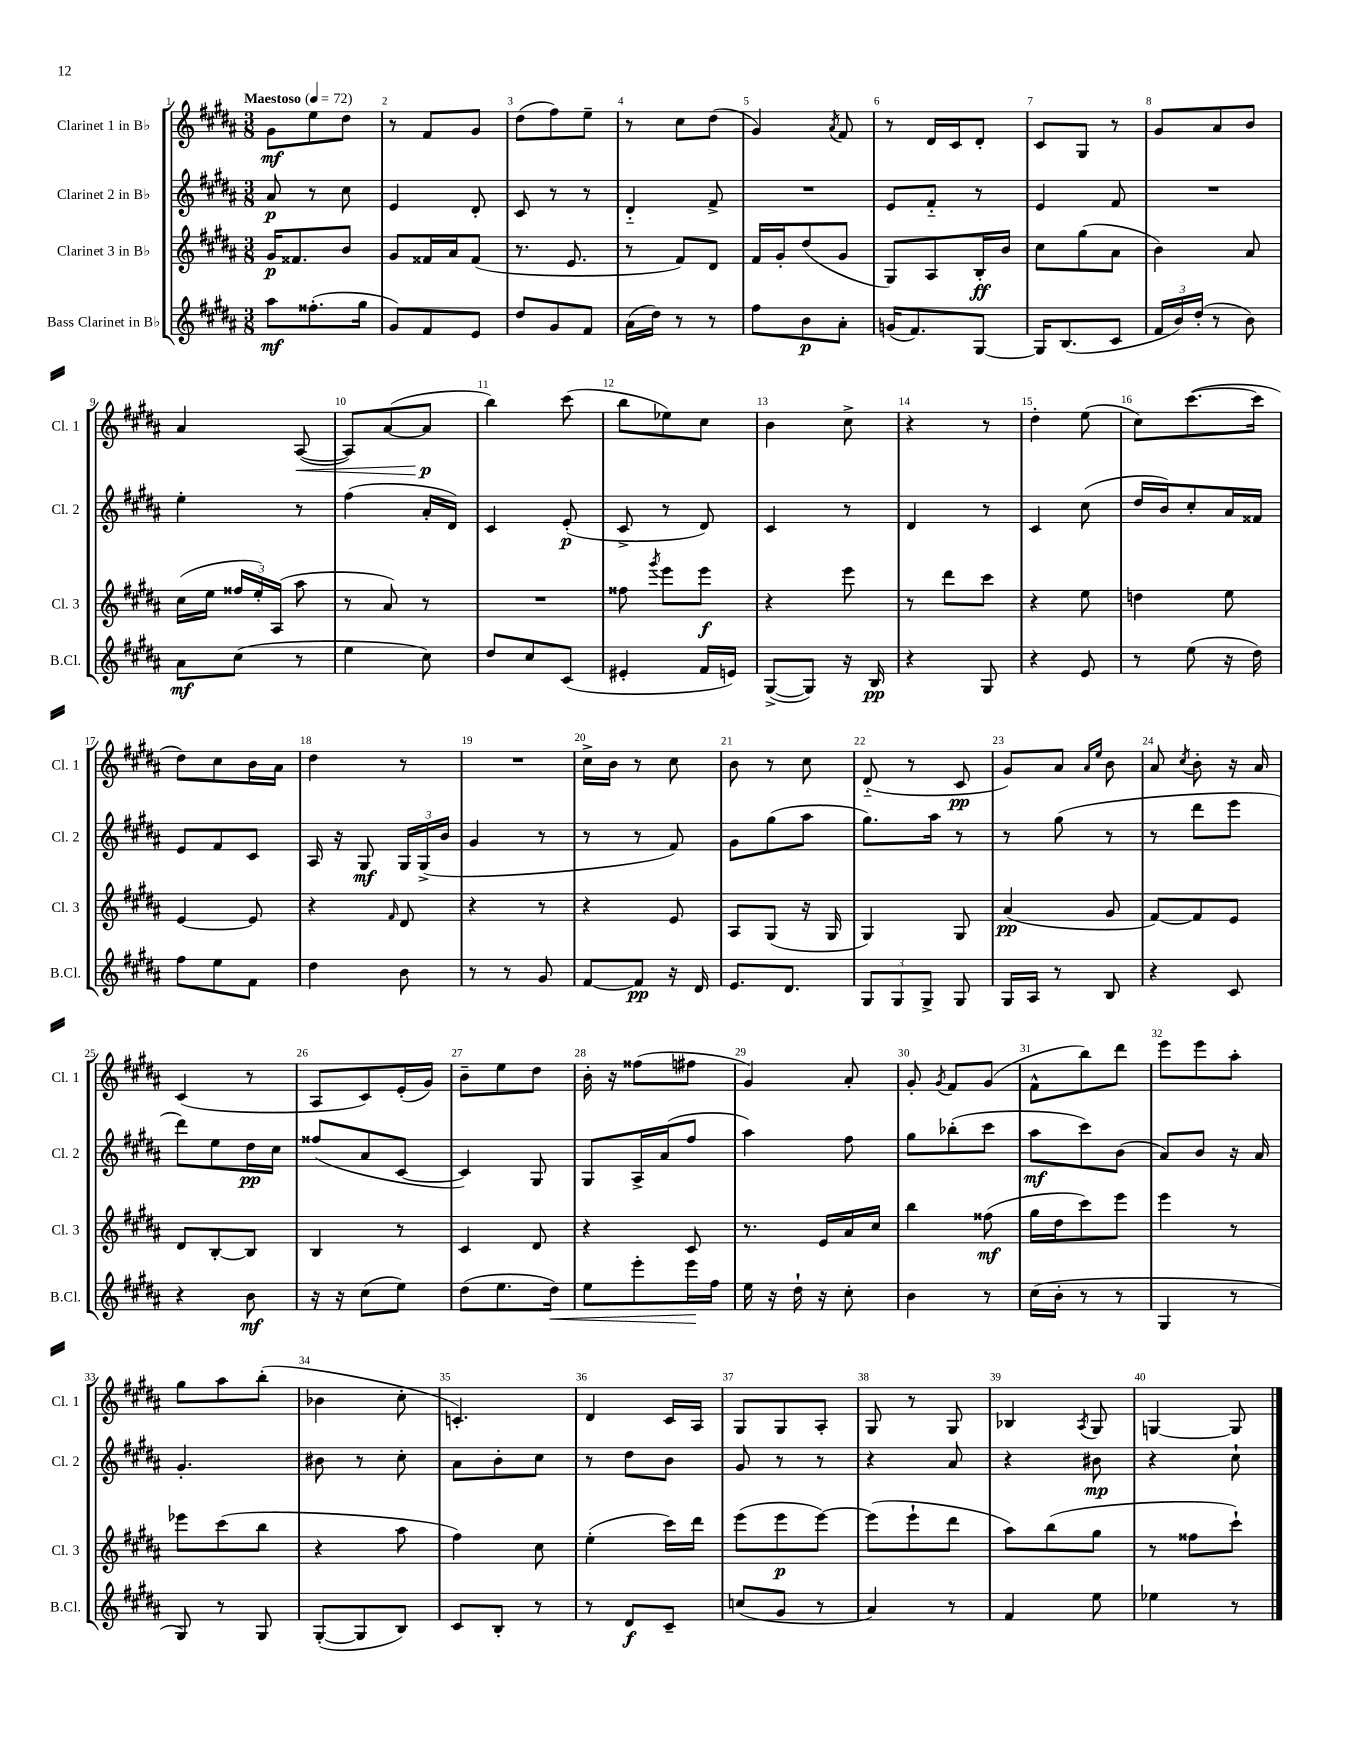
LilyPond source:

<<
\new StaffGroup <<
\new Staff = "s0" \with { instrumentName = "Clarinet 1 in Bb" shortInstrumentName = "Cl. 1" } {
    \clef treble \key b \major \numericTimeSignature \time 3/8 \tempo "Maestoso" 4 = 72
    \autoBeamOff gis'8[\mf e''8 dis''8] |
    r8 fis'8[ gis'8] |
    dis''8[( fis''8) e''8]-- |
    r8 cis''8[ dis''8]( |
    gis'4) \acciaccatura { ais'8 } fis'8 |
    r8 dis'16[ cis'16 dis'8]-. |
    cis'8[ gis8] r8 |
    gis'8[ ais'8 b'8] |
    ais'4 ais8~\<( |
    ais8[) ais'8~( ais'8]\p\! |
    b''4) cis'''8( |
    b''8[ ees''8) cis''8] |
    b'4 cis''8-> |
    r4 r8 |
    dis''4-. e''8( |
    cis''8[) cis'''8.~( cis'''16] |
    dis''8[) cis''8 b'16 ais'16] |
    dis''4 r8 |
    R4. |
    cis''16[-> b'16] r8 cis''8 |
    b'8 r8 cis''8 |
    dis'8-_( r8 cis'8\pp |
    gis'8[) ais'8] \grace { ais'16[ e''16] } b'8 |
    ais'8 \acciaccatura { cis''8 } b'8-. r16 ais'16 |
    cis'4( r8 |
    ais8[ cis'8) e'16-.( gis'16]) |
    b'8[-- e''8 dis''8] |
    b'16-. r16 fisis''8[( fis''8] |
    gis'4) ais'8-. |
    gis'8-. \acciaccatura { gis'8 } fis'8[ gis'8]( |
    fis'8[-^ b''8) dis'''8] |
    e'''8[ e'''8 ais''8]-. |
    gis''8[ ais''8 b''8]-.( |
    bes'4 cis''8-. |
    c'4.-.) |
    dis'4 cis'16[ ais16] |
    gis8[ gis8 ais8]-. |
    gis8 r8 gis8 |
    bes4 \acciaccatura { ais8 } gis8 |
    g4~ g8 \bar "|." |
}
\new Staff = "s1" \with { instrumentName = "Clarinet 2 in Bb" shortInstrumentName = "Cl. 2" } {
    \clef treble \key b \major \numericTimeSignature \time 3/8
    \autoBeamOff ais'8\p r8 cis''8 |
    e'4 dis'8-. |
    cis'8 r8 r8 |
    dis'4-_ fis'8-> |
    R4. |
    e'8[ fis'8]-_ r8 |
    e'4 fis'8 |
    R4. |
    e''4-. r8 |
    fis''4( ais'16[-. dis'16]) |
    cis'4 e'8-.\p( |
    cis'8-> r8 dis'8) |
    cis'4 r8 |
    dis'4 r8 |
    cis'4 cis''8( |
    dis''16[ b'16) cis''8-. ais'16 fisis'16] |
    e'8[ fis'8 cis'8] |
    ais16 r16 gis8\mf \tuplet 3/2 { gis16[ gis16->( b'16] } |
    gis'4 r8 |
    r8 r8 fis'8) |
    gis'8[ gis''8( ais''8] |
    gis''8.[) ais''16] r8 |
    r8 gis''8( r8 |
    r8 dis'''8[ e'''8] |
    dis'''8[) e''8 dis''16\pp cis''16] |
    fisis''8[( ais'8 cis'8]~ |
    cis'4) gis8 |
    gis8[ ais16-> ais'16( fis''8] |
    ais''4) fis''8 |
    gis''8[ bes''8-.( cis'''8] |
    ais''8[\mf cis'''8) b'8]( |
    ais'8[) b'8] r16 ais'16 |
    gis'4.-. |
    bis'8 r8 cis''8-. |
    ais'8[ b'8-. cis''8] |
    r8 dis''8[ b'8] |
    gis'8 r8 r8 |
    r4 ais'8 |
    r4 bis'8\mp |
    r4 cis''8-! \bar "|." |
}
\new Staff = "s2" \with { instrumentName = "Clarinet 3 in Bb" shortInstrumentName = "Cl. 3" } {
    \clef treble \key b \major \numericTimeSignature \time 3/8
    \autoBeamOff gis'16[\p fisis'8. b'8] |
    gis'8[ fisis'16 ais'16 fisis'8]( |
    r8. e'8. |
    r8 fis'8[) dis'8] |
    fis'16[ gis'16-. dis''8( gis'8] |
    gis8[) ais8 b16-.\ff b'16] |
    cis''8[ gis''8( ais'8] |
    b'4) ais'8 |
    cis''16[( e''16] \tuplet 3/2 { fisis''16[ e''16-.) ais16]( } ais''8 |
    r8 ais'8) r8 |
    R4. |
    fisis''8 \acciaccatura { gis'''8 } e'''8[ e'''8]\f |
    r4 e'''8 |
    r8 dis'''8[ cis'''8] |
    r4 e''8 |
    d''4 e''8 |
    e'4~ e'8 |
    r4 \grace { fis'16 } dis'8 |
    r4 r8 |
    r4 e'8 |
    ais8[ gis8]( r16 gis16 |
    gis4) gis8 |
    ais'4\pp( gis'8 |
    fis'8[~) fis'8 e'8] |
    dis'8[ b8~-. b8] |
    b4 r8 |
    cis'4 dis'8 |
    r4 cis'8 |
    r8. e'16[ ais'16 cis''16] |
    b''4 fisis''8\mf( |
    gis''16[ dis''16 cis'''8) e'''8] |
    e'''4 r8 |
    ees'''8[ cis'''8( b''8] |
    r4 ais''8 |
    fis''4) cis''8 |
    e''4-.( cis'''16[) dis'''16] |
    e'''8[( e'''8\p e'''8]~) |
    e'''8[( e'''8-! dis'''8] |
    ais''8[) b''8( gis''8] |
    r8 fisis''8[ cis'''8]-!) \bar "|." |
}
\new Staff = "s3" \with { instrumentName = "Bass Clarinet in Bb" shortInstrumentName = "B.Cl." } {
    \clef treble \key b \major \numericTimeSignature \time 3/8
    \autoBeamOff ais''8[\mf fisis''8.-.( gis''16] |
    gis'8[) fis'8 e'8] |
    dis''8[ gis'8 fis'8] |
    ais'16[( dis''16]) r8 r8 |
    fis''8[ b'8\p ais'8]-. |
    g'16[( fis'8.) gis8]~ |
    gis16[ b8.( cis'8] |
    \tuplet 3/2 { fis'16[ b'16) dis''16]-.( } r8 b'8) |
    ais'8[\mf cis''8]( r8 |
    e''4 cis''8) |
    dis''8[ cis''8 cis'8]( |
    eis'4-. fis'16[ e'16]) |
    gis8[~->( gis8]) r16 b16\pp |
    r4 gis8 |
    r4 e'8 |
    r8 e''8( r16 dis''16) |
    fis''8[ e''8 fis'8] |
    dis''4 b'8 |
    r8 r8 gis'8 |
    fis'8[~ fis'8]\pp r16 dis'16 |
    e'8.[ dis'8.] |
    \tuplet 3/2 { gis8[ gis8 gis8]-> } gis8 |
    gis16[ ais16] r8 b8 |
    r4 cis'8 |
    r4 b'8\mf |
    r16 r16 cis''8[( e''8]) |
    dis''8[( e''8. dis''16]\<) |
    e''8[ e'''8-. e'''16\! fis''16] |
    e''16 r16 dis''16-! r16 cis''8-. |
    b'4 r8 |
    cis''16[( b'16]-. r8 r8 |
    gis4 r8 |
    gis8) r8 gis8 |
    gis8[~-.( gis8 b8]) |
    cis'8[ b8]-. r8 |
    r8 dis'8[\f cis'8]-- |
    c''8[( gis'8] r8 |
    ais'4) r8 |
    fis'4 e''8 |
    ees''4 r8 \bar "|." |
}
>>
>>
\layout { \context { \Score \override BarNumber.break-visibility = ##(#f #t #t) barNumberVisibility = #all-bar-numbers-visible } }
